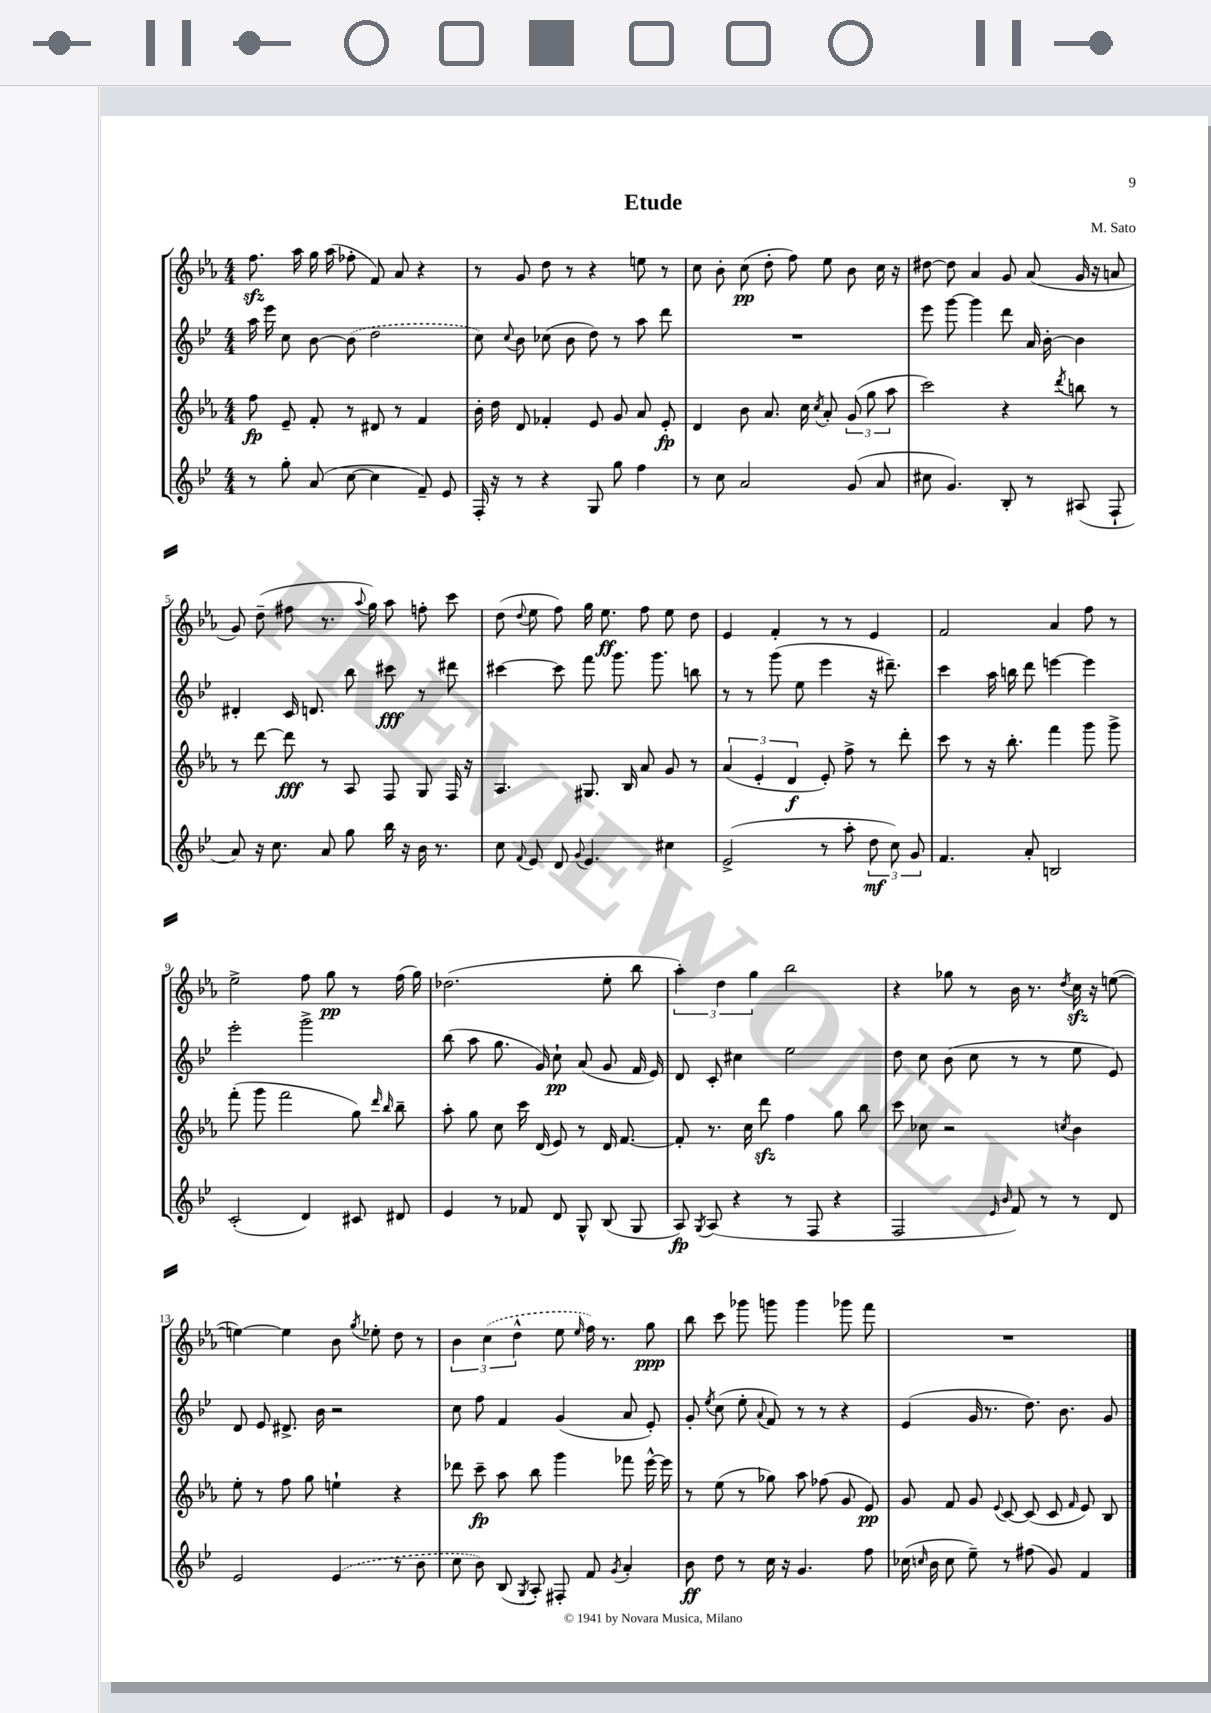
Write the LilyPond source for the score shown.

\header { title = "Etude" composer = "M. Sato" }
<<
\new StaffGroup <<
\new Staff = "s0" {
    \clef treble \key ees \major \numericTimeSignature \time 4/4
    \autoBeamOff f''8.\sfz aes''16 g''16 aes''16( fes''8-. f'8) aes'8 r4 |
    r8 g'8 d''8 r8 r4 e''8 r8 |
    c''8 bes'8-. c''8\pp( d''8-. f''8) ees''8 bes'8 c''16 r16 |
    dis''8~ dis''8 aes'4 g'8 aes'8( g'16 r16 a'8 |
    g'8) d''8--( fis''8 r8. \appoggiatura { aes''8 } g''16) aes''8 f''8-. c'''8 |
    d''8( \appoggiatura { d''8 } ees''8 f''8) g''16 ees''8.\ff f''8 ees''8 d''8 |
    ees'4 f'4-. r8 r8 ees'4 |
    f'2 aes'4 f''8 r8 |
    ees''2-> f''8 g''8\pp r8 f''16( g''16) |
    des''2.( ees''8-. bes''8 |
    \tuplet 3/2 { aes''4-.) d''4 g''4 } bes''2 |
    r4 ges''8 r8 bes'16 r8. \acciaccatura { d''8 } c''16\sfz r16 e''8~( |
    e''4~) e''4 bes'8 \acciaccatura { g''8 } ees''8-. d''8 r8 |
    \tuplet 3/2 { bes'4 \once \slurDashed c''4( d''4-^ } ees''8 \grace { ees''16 } f''16) r8. g''8\ppp |
    bes''8 c'''8 ges'''8 g'''8 g'''4 ges'''8 f'''8 |
    R1 \bar "|." |
}
\new Staff = "s1" {
    \clef treble \key bes \major \numericTimeSignature \time 4/4
    \autoBeamOff a''16 ees'''16 c''8 bes'8~ \once \slurDashed bes'8( d''2 |
    c''8) \appoggiatura { c''8 } bes'8 ces''8( bes'8 d''8) r8 a''8 d'''8 |
    R1 |
    ees'''8 g'''8~ g'''4 d'''8 a'16 bes'16~-. bes'4 |
    dis'4-. c'16 d'8. bes''8 cis'''8\fff r8 dis'''8 |
    cis'''4~ cis'''8 f'''8 g'''8. g'''8. b''8 |
    r8 r8 g'''8( ees''8 ees'''4 r16 dis'''8.--) |
    c'''4 a''16 b''16 d'''8 e'''4~ e'''4 |
    ees'''2-. g'''2-> |
    bes''8( a''8 g''8. g'16) c''8-!\pp a'8( g'8 f'16 ees'16) |
    d'8 c'8-. cis''4 ees''2 |
    d''8 c''8 bes'8( c''8 r8 r8 ees''8 ees'8) |
    d'8 ees'8 dis'8.-> bes'16 r2 |
    c''8 f''8 f'4 g'4( a'8 ees'8-.) |
    g'8-. \acciaccatura { ees''8 } c''8( ees''8-. \appoggiatura { a'8 } f'8) r8 r8 r4 |
    ees'4( g'16 r8. d''8.) bes'8. g'8 \bar "|." |
}
\new Staff = "s2" {
    \clef treble \key ees \major \numericTimeSignature \time 4/4
    \autoBeamOff f''8\fp ees'8-- f'8-. r8 dis'8 r8 f'4 |
    bes'16-. d''16 d'8 fes'4-. ees'8 g'8 aes'8 ees'8-.\fp |
    d'4 bes'8 aes'8. c''16 \acciaccatura { c''8 } aes'8-. \tuplet 3/2 { g'8( g''8 aes''8 } |
    c'''2) r4 \acciaccatura { d'''8 } b''8 r8 |
    r8 d'''8~ d'''8\fff r8 aes8 f8 g8 f16 r16 |
    aes4. gis8. bes16 aes'8 g'8 r8 |
    \tuplet 3/2 { aes'4( ees'4-. d'4\f } ees'8-.) f''8-> r8 d'''8-. |
    c'''8 r8 r16 bes''8.-. f'''4 g'''8 g'''8-> |
    f'''8-.( g'''8 f'''2 g''8) \grace { d'''16 bes''16 } bes''8-- |
    aes''8-. g''8 c''8 c'''16 d'16( ees'8) r8 d'16 f'8.~ |
    f'8-. r8. c''16 d'''8\sfz f''4 g''8 bes''8 |
    c'''8 ces''8 r2 \acciaccatura { c''8 } bes'4 |
    ees''8-. r8 f''8 g''8 e''4-! r4 |
    des'''8 c'''8--\fp aes''8 bes''8 g'''4 fes'''8 ees'''16~-^ ees'''16 |
    r8 ees''8( r8 ges''8) aes''8 fes''8( g'8 ees'8\pp) |
    g'8 f'8 g'8 \appoggiatura { ees'8 } c'8~ c'8( c'8 \grace { f'16 } ees'8) bes8 \bar "|." |
}
\new Staff = "s3" {
    \clef treble \key bes \major \numericTimeSignature \time 4/4
    \autoBeamOff r8 g''8-. a'8( c''8~ c''4 f'8--) ees'8 |
    f16-. r16 r8 r4 g8 g''8 f''4 |
    r8 c''8 a'2 g'8( a'8 |
    cis''8 g'4.) bes8-. r8 ais8( f8-! |
    a'8) r16 c''8. a'8 g''8 bes''16 r16 bes'16 r8. |
    c''8 \appoggiatura { f'8 } ees'8 d'8 \appoggiatura { g'8 } ees'4. cis''4 |
    ees'2->( r8 a''8-. \tuplet 3/2 { d''8\mf c''8) g'8 } |
    f'4. a'8-. b2 |
    c'2-.( d'4) cis'8 dis'8 |
    ees'4 r8 fes'8 d'8 g8-^ bes8( g8 |
    a8\fp) \acciaccatura { g8 } a8( r4 r8 f8 r4 |
    f2 \grace { ees'16 bes'16 } f'8) r8 r8 d'8 |
    ees'2 \once \slurDashed ees'4( r8 bes'8 |
    c''8 bes'8) bes8( \acciaccatura { g8 } a8-.) fis8-. f'8 \acciaccatura { g'8 } a'4-. |
    bes'8\ff d''8 r8 c''16 r16 g'4. f''8 |
    ces''16( \grace { c''16 } bes'16 c''8 ees''8--) r8 fis''8( g'8) f'4 \bar "|." |
}
>>
>>
